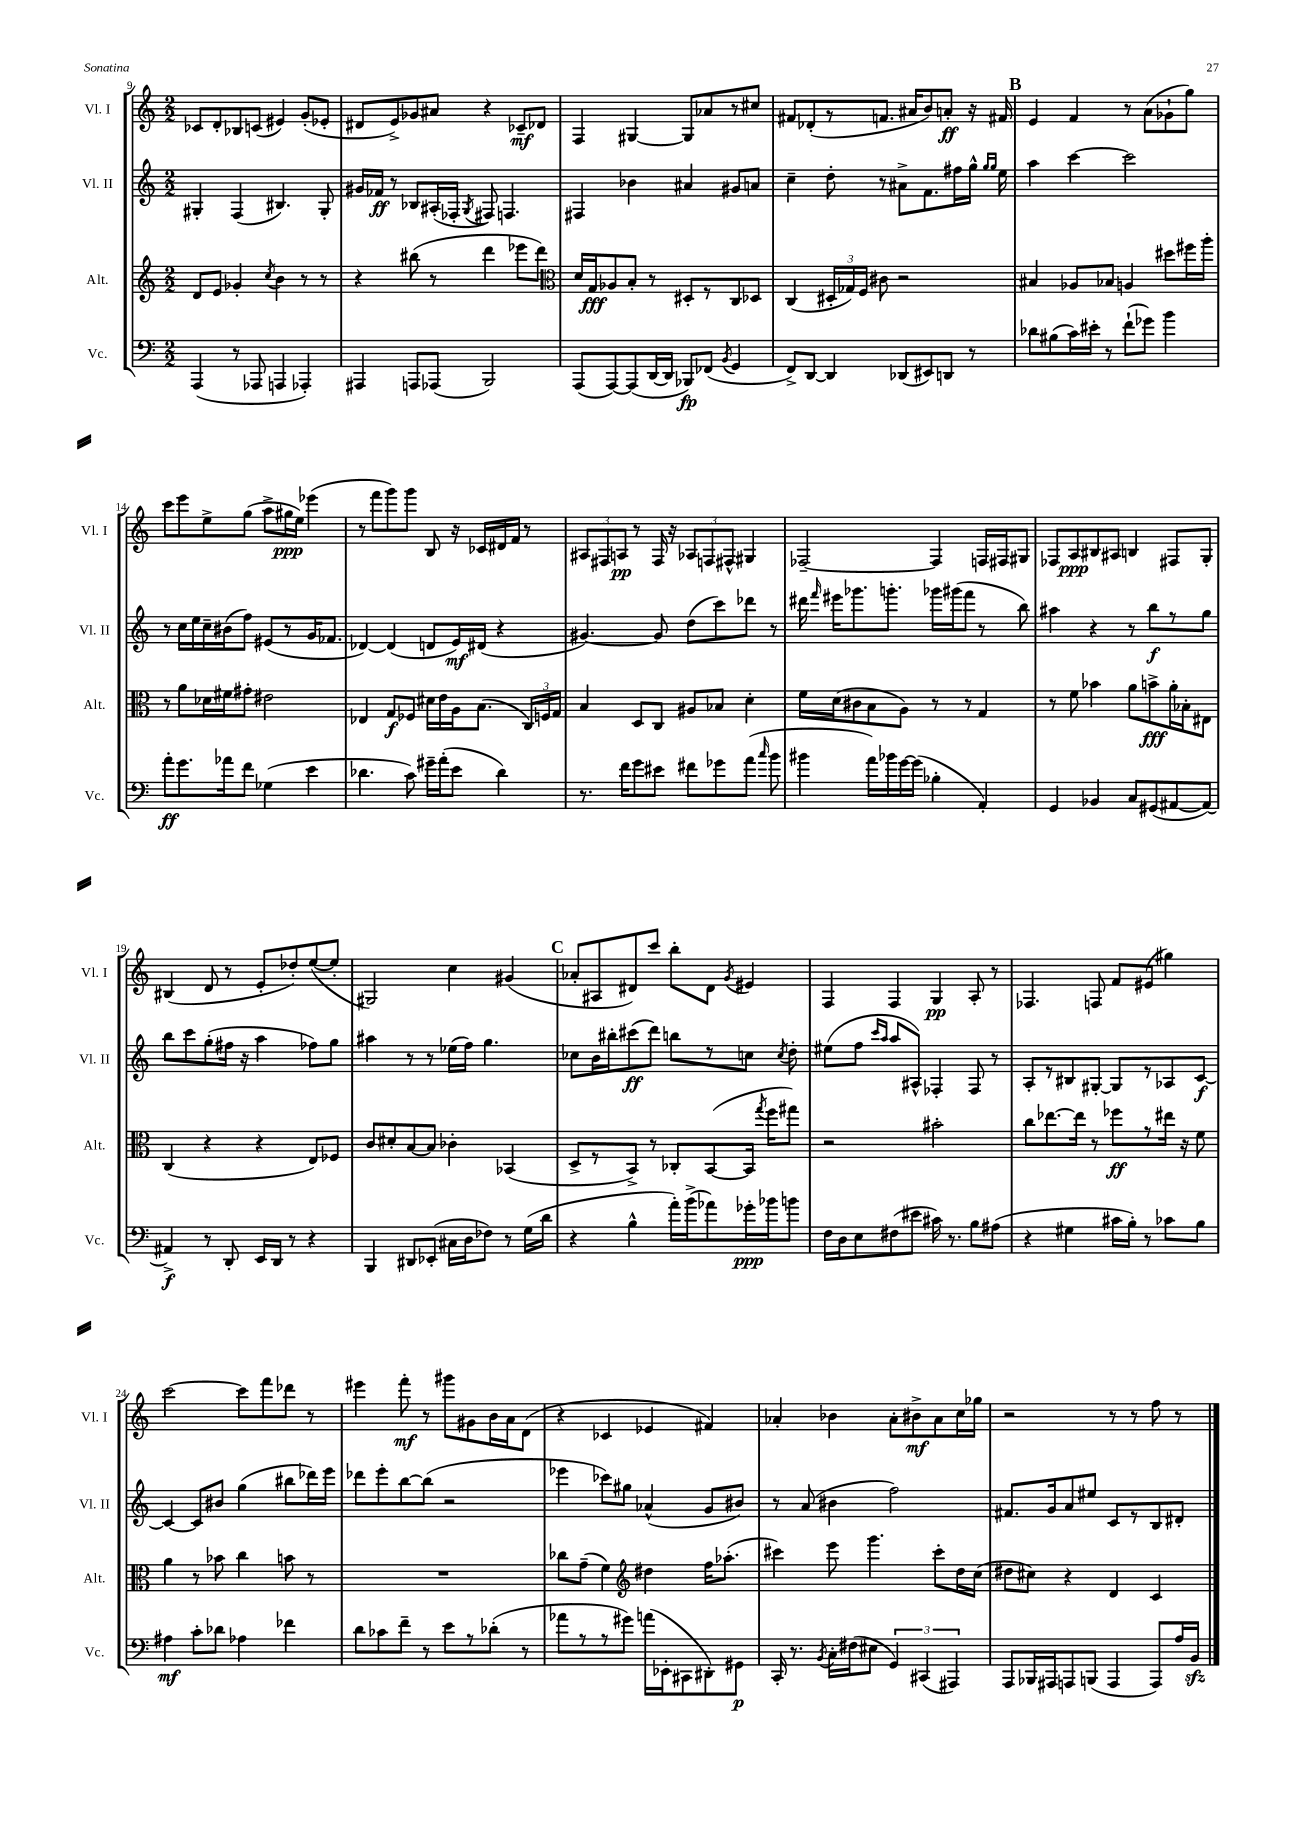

**kern	**kern	**kern	**kern
*staff4	*staff3	*staff2	*staff1
*clefF4	*clefG2	*clefG2	*clefG2
*k[]	*k[]	*k[]	*k[]
*M2/2	*M2/2	*M2/2	*M2/2
(4AAA/	8d/L	4G#'/	8c-/L
.	8e/J	.	8d'/
8r	4g-'/	(4F/	8B-/
8AAA-/	.	.	(8c/J
.	8qcc/	.	.
4AAA/	4b\	4.B#/)	4e#/)
4AAA-'/)	8r	.	(8g'/L
.	8r	8G#'/	8e-'/J
=	=	=	=
4AAA#/	4r	16g#/LL	8d#/L
.	.	16f-/JJ	.
.	.	8r	8e^/)
8AAA/L	(8bb#\	8B-/L	8g-/
(8AAA-/J	8r	(16A#'/L	8a#/J
.	.	16F-'/JJ	.
.	.	8qG/	.
2BBB/)	4ddd\	8F#/)	4r
.	.	4.F/	.
.	8eee-\L	.	8c-~/L
.	8ddd\J)	.	8d-/J
=	=	=	=
*	*clefC3	*	*
(8AAA/L	16d/LL	4F#/	4F/
.	16G/J	.	.
[8AAA/)	8A-/	.	.
(8AAA/]	8B'/J	4b-\	[4G#/
[16DD/L	8r	.	.
16DD/]JJ	.	.	.
8BBB-/L)	8D#'/L	4a#/	8G#/]L
(8FF-/J	8r	.	8a-/
8qBB/	.	.	.
4GG/	8C/	8g#/L	8r
.	8D-/J	8a/J	8cc#/J
=	=	=	=
8FF^/L)	(4C/	4cc~\	8f#/L
[8DD/J	.	.	(8d-'/
4DD/]	24D#'/LL	8dd'\	8r
.	24G-/)	.	.
.	24F/JJ	.	.
.	8c#\	8r	8.f/J
(8DD-/L	2r	8a#^\L	.
.	.	.	16a#/LK
8EE#/)	.	8.f\	8b/)
8DD/J	.	.	8a'/J
.	.	16ff#\L	.
8r	.	16gg^^\JJ	16r
.	.	16qqgg/LL	.
.	.	16qqgg/JJ	.
.	.	16ee\	16f#/
=	=	=	=
8d-\L	4B#/	4aa\	4e/
(8B#\	.	.	.
16c\L)	8A-/L	[4ccc\	4f/
16e#'\JJ	.	.	.
8r	8B-/J	.	.
(8f`\L	4A/	2ccc\]	8r
8g-\J)	.	.	(8a\L
4b\	8dd#\L	.	8g-`\
.	16ff#\L	.	8gg\J)
.	16aa'\JJ	.	.
=	=	=	=
8a'\L	8r	8r	8ccc\L
8.g\	8a\L	16cc\LL	8eee\
.	.	16ee\	.
.	16d-\L	16cc~\	8ee^\
16a-\k	16f#\J	(16b#\J	.
8f\J	8g#'\J	8ff\J)	(8gg\J
(4G-\	2e#\	(8e#/L	8aa^\L
.	.	8r	16gg#\L
.	.	.	16ee\JJ)
4e\	.	16g/K	(4eee-\
.	.	8.f-/J	.
=	=	=	=
4.d-\	4E-/	[4d-/)	8r
.	.	.	8fff\L
.	8G/L	(4d-/]	8ggg\)
8c\)	8F-/J	.	8ggg\J
16g#~\LL	16d#\LL	8d/L	8B/
(16a'\J	16e\	.	.
8e\J	16A\J	16e/L)	16r
.	(8.B\J	(16d#/JJ	16c-/LL
4d-\)	.	4r	16d#/
.	.	.	16f/JJ
.	24C/LL)	.	8r
.	24F/	.	.
.	24G/JJ	.	.
=	=	=	=
8.r	4B/	[4.g#/)	12A#/L
.	.	.	12F#/
.	.	.	12A/J
16f\LK	.	.	.
8g\	8D/L	.	8r
8e#\J	8C/J	8g#/]	16F#/
.	.	.	16r
8f#\L	8A#/L	(8dd\L	12A-/L
.	.	.	12F/
8g-\	8B-/J	8ccc\)	.
.	.	.	12F#^^/J
(8a\J	4d'\	8ddd-\J	4G#/
16qqcc/	.	.	.
8b\	.	8r	.
=	=	=	=
4b#\	16f\LL	16ddd#\	[2F-~/
.	.	16qqfff/	.
.	(16d\J	16eee#\LK	.
.	8c#\	8.ggg-\	.
16a\LL)	8B\	.	.
16b-\	.	8.ggg'\J	.
[16g\	8A\J)	.	.
(16g\]JJ	.	.	.
4B-'\	8r	16ggg-\LL	4F-/]
.	.	(16ggg#\J	.
.	8r	8fff\J	.
4AA'/)	4G/	8r	16F/LL
.	.	.	16F#/J
.	.	8bb\)	8G#/J
=	=	=	=
4GG/	8r	4aa#\	8F-/L
.	8f\	.	8A/
4BB-/	4b-\	4r	8B#/
.	.	.	8A#/J
8C/L	8a\L	8r	4B/
(8GG#/	8b^\	8bb\L	.
[8AA#/	16a'\L	8r	8F#/L
.	16B-'\J	.	.
8AA#/_J)	8E#\J	8gg\J	8G'/J
=	=	=	=
4AA#^/]	(4C/	8bb\L	(4B#/
.	.	8ccc\	.
8r	4r	(8gg'\	8d/
8DD'/	.	16ff#\Jk	8r
.	.	16r	.
16EE/LL	4r	4aa\	8e'/L
16DD/JJ	.	.	.
8r	.	.	8dd-'/)
4r	8E/L)	8ff-\L)	([8ee/
.	8F-/J	8gg\J	8ee'/]J
=	=	=	=
4BBB/	8c/L	4aa#\	2G#/)
.	8d#'/	.	.
8DD#/L	[8B/	8r	.
(8EE-'/J	8B/]J	8r	.
16C#\LL	4c-'\	(16ee-\LL	4cc\
16D\J	.	16ff\JJ)	.
8F-\J)	.	4.gg\	.
8r	(4BB-/	.	(4g#/
(16G\LL	.	.	.
16d\JJ	.	.	.
=	=	=	=
4r	8D^/L	8cc-\L	8a-'/L
.	8r	16b\L	8A#/
.	.	16bb#'\J	.
4B^^\	8BB^/J)	(8ccc#\	8d#/)
.	8r	8ddd\J)	8ccc/J
16a'\LL)	8C-'/L	8bb\L	8bb'\L
(16b^\J	.	.	.
8a-\)	([8BB/	8r	8d#\J
.	.	.	8qg/
16g-'\L	16BB/]Jk	8cc\J	4e#/
.	8qgg/	.	.
16b-\J	16ff\LK	.	.
.	.	8qcc/	.
8b\J	8gg#\J)	8dd'\	.
=	=	=	=
16F\LL	2r	(8ee#\L	4F/
16D\J	.	.	.
8E\	.	8ff\J	.
.	.	16qqccc/LL	.
.	.	16qqaa/JJ	.
(8F#\	.	8aa/L	4F/
8e#\J	.	8A#^^/J)	.
16c#\)	2b#'\	4F-'/	4G/
8.r	.	.	.
8B\L	.	8F-/	8A'/
(8A#\J	.	8r	8r
=	=	=	=
4r	8cc\L	8A'/L	4.F-/
.	[8.ee-\	8r	.
4G#\	.	8B#/	.
.	16ee-\]Jk	.	.
.	8r	[8G#'/J	8F/
16c#\LL	8ff-\L	8G#/]L	8f/L
16B'\JJ)	.	.	.
8r	8r	8r	(8e#/J
8c-\L	16ee#\Jk	8A-/	4gg#\)
.	16r	.	.
8B\J	8f\	[8c/J	.
=	=	=	=
4A#\	4a\	4c/_	[2ccc\
8c'\L	8r	8c/]L	.
8d-\J	8b-\	8b#/J	.
4A-\	4cc\	(4gg\	8ccc\]L
.	.	.	8fff\
4f-\	8b\	8bb#\L	8ddd-\J
.	8r	16ddd-\L)	8r
.	.	16eee\JJ	.
=	=	=	=
8d\L	1r	8ddd-\L	4eee#\
8c-\	.	8eee'\	.
8f~\J	.	[8bb\	8fff'\
8r	.	(8bb\]J	8r
8e\L	.	2r	8ggg#\L
8r	.	.	8g#\
(8d-'\J	.	.	16b\L
.	.	.	16a\J
8r	.	.	(8d\J
=	=	=	=
8a-\L	8cc-\L	4eee-\	4r
8r	(8g~\J	.	.
8r	4f\)	8ccc-\L)	4c-/
8g#\J)	.	8gg#\J	.
*	*clefG2	*	*
(16a\LL	4dd#\	(4a-^^/	4e-/
16EE-'\J	.	.	.
8CC#\	.	.	.
8DD#'\)	16ff\LK	8g/L	4f#/)
.	(8.aa-'\J	.	.
8GG#\J	.	8b#/J)	.
=	=	=	=
16CC'/	4ccc#\)	8r	4a-'/
8.r	.	.	.
.	.	(8a/	.
8qBB/	.	.	.
16C'\LL	8eee\	4b#\	4b-\
(16F#\J	.	.	.
8E#\J	4.ggg\	.	.
6GG/)	.	2ff\)	8a-'\L
.	.	.	8b#^\
(6CC#/	.	.	.
.	8ccc#'\L	.	8a-\
6AAA#/)	.	.	.
.	16dd\L	.	16cc\L
.	(16cc\JJ	.	16gg-\JJ
=	=	=	=
8AAA/L	8dd#\L	8.f#/L	2r
16BBB-/L	8cc#\J)	.	.
16AAA#/J	.	16g/k	.
8AAA/	4r	8a/	.
(8BBB/J	.	8ee#/J	.
4AAA/	4d/	8c/L	8r
.	.	8r	8r
8AAA/L)	4c/	8B/	8ff\
16A/L	.	8d#'/J	8r
16BB/JJ	.	.	.
==	==	==	==
*-	*-	*-	*-
